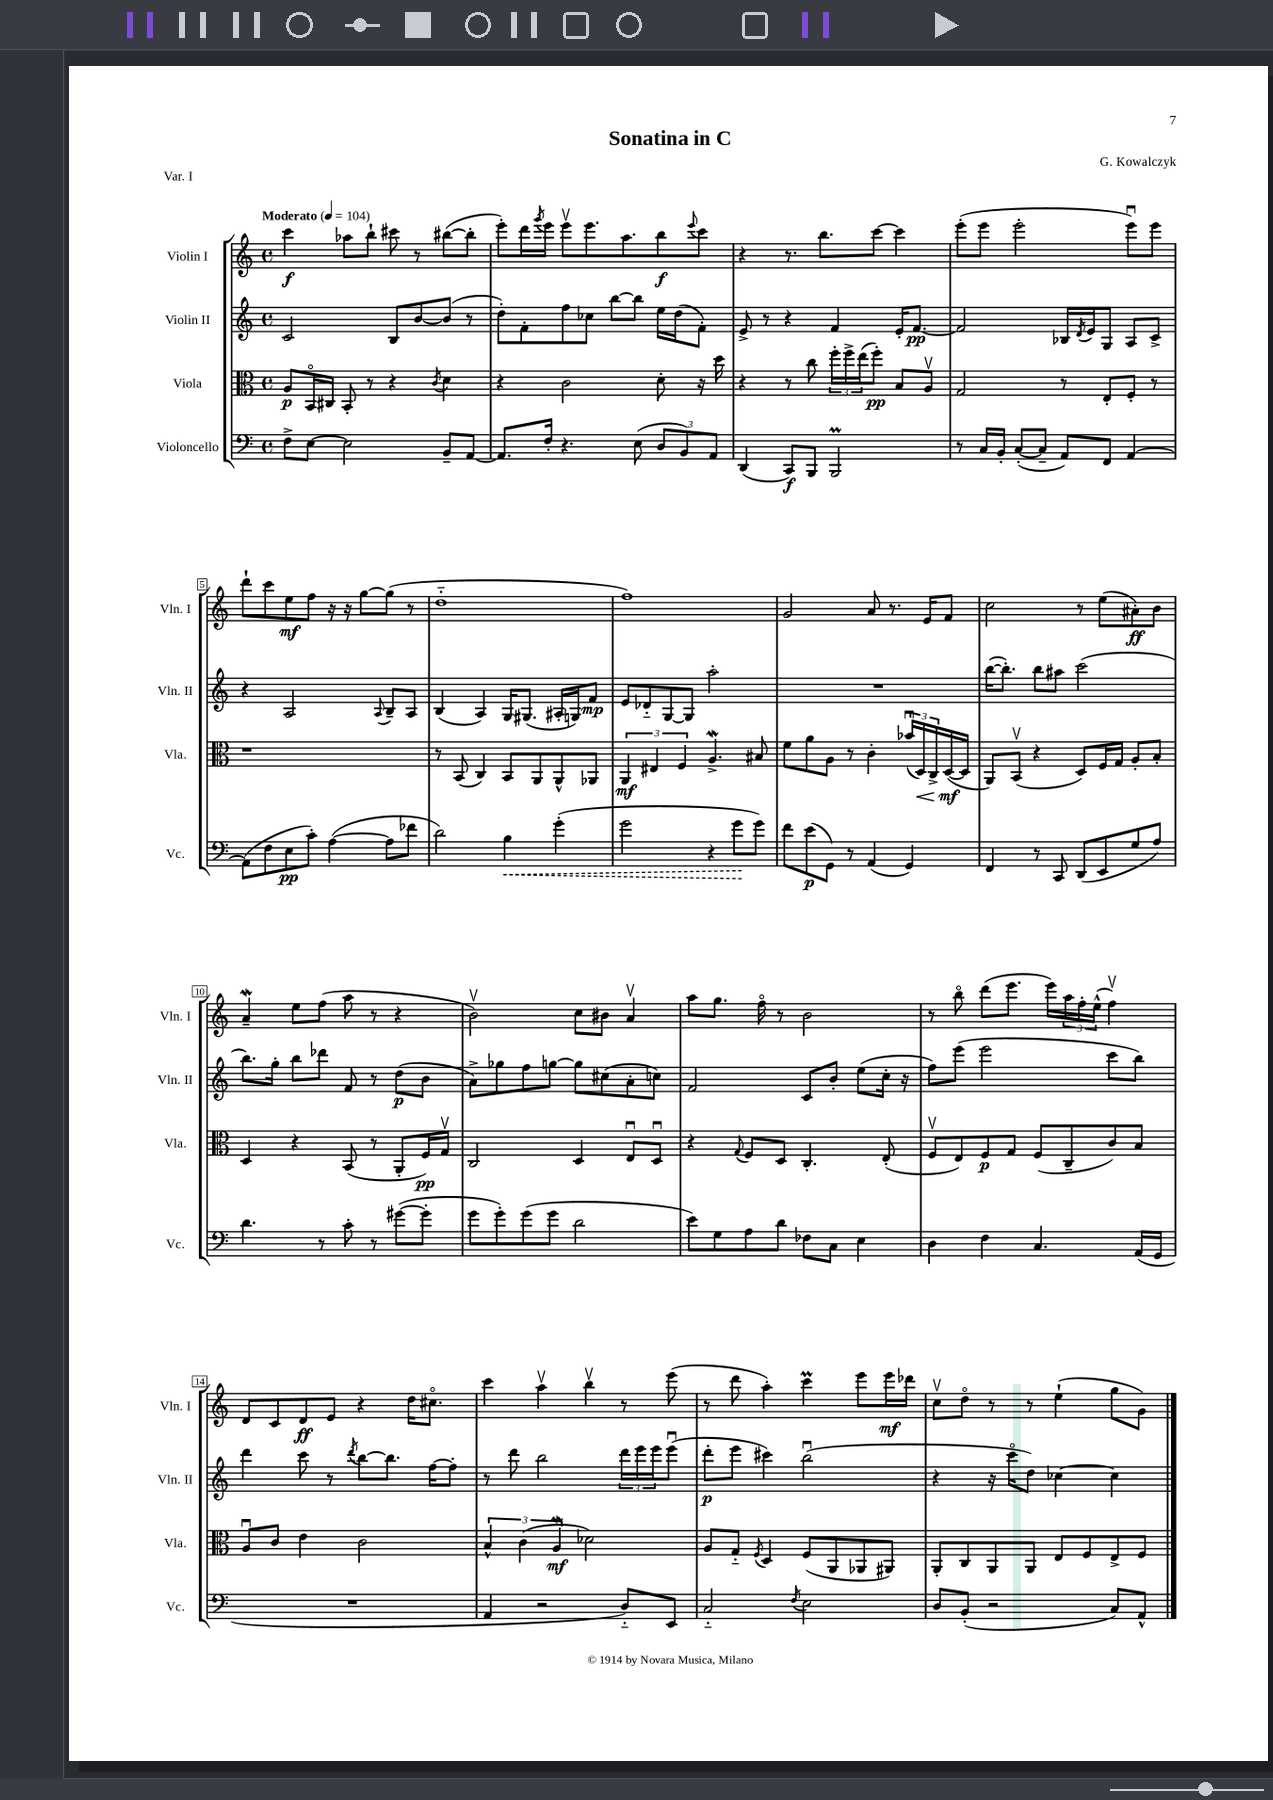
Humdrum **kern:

**kern	**kern	**kern	**kern
*staff4	*staff3	*staff2	*staff1
*clefF4	*clefC3	*clefG2	*clefG2
*k[]	*k[]	*k[]	*k[]
*M4/4	*M4/4	*M4/4	*M4/4
*met(c)	*met(c)	*met(c)	*met(c)
*MM104	*MM104	*MM104	*MM104
8F^	8A	2c	4ccc
[8E	16BBo	.	.
.	16C#	.	.
2E]	8BB'	.	8aa-
.	8r	.	8bb`
.	4r	8B	8ccc#
.	.	[8b	8r
.	8qc	.	.
8BB~	4d	(8b]	([8bb#
[8AA	.	8r	8bb#']
=	=	=	=
8.AA]	4r	8dd')	8eee')
.	.	8f'	16ddd
.	.	.	8qggg
16F'	.	.	16eee
4.r	2c	8ff	8eeev
.	.	8cc-	8.eee
.	.	[8bb	.
.	.	.	8.aa
(8E	.	8bb]	.
12D	8d'	16ee	8bb
.	.	(16dd	.
12BB)	.	.	.
.	.	.	8qqeee
.	16r	8f')	8ccc
12AA	.	.	.
.	16dd	.	.
=	=	=	=
(4DD	4r	8e^	4r
.	.	8r	.
8CC)	8r	4r	8.r
8BBB	8cc	.	.
.	.	.	8.bb
2BBB	24ff'	4f	.
.	24ff^	.	.
.	(24ee	.	.
.	8ff')	.	[8ccc
.	8B	16e'	4ccc]
.	.	[8.f	.
.	8Av	.	.
=	=	=	=
8r	2G	2f]	(8eee'
16C	.	.	8eee
16BB'	.	.	.
([8C'	.	.	2eee'
8C~]	.	.	.
8AA)	8r	16B-	.
.	.	8qd	.
.	.	16e	.
8FF	8E'	8G	.
[4AA	8F'	8A	8eeeu)
.	8r	8c^	8eee
=	=	=	=
(8AA]	1r	4r	8ddd`
8F	.	.	8ccc
8E	.	2A	8ee
8c')	.	.	8ff
([4A	.	.	16r
.	.	.	16r
.	.	.	[8gg
.	.	8qqA	.
8A]	.	8B~	(8gg]
8f-	.	8A	8r
=	=	=	=
2d)	8r	(4B	1dd'~
.	(8BB	.	.
.	4C)	4A)	.
4B	8BB	16G	.
.	.	(8.G#	.
.	8AA	.	.
(4g'	8AA^^	16A#'	.
.	.	16G)	.
.	8AA-	8f	.
=	=	=	=
2g	6AA	8e	1ff)
.	.	8d-'~	.
.	6E#	.	.
.	.	[8G	.
.	6F	.	.
.	.	8G]	.
4r	4.A^	2aa'	.
8g	.	.	.
8g)	8B#	.	.
=	=	=	=
8f	8f	1r	2g
(8e	8a	.	.
8GG)	8A	.	.
8r	8r	.	.
(4AA	4c'	.	8a
.	.	.	8.r
4GG)	(24b-u	.	.
.	24D)	.	.
.	.	.	16e
.	24C^	.	.
.	([16D	.	8f
.	16D]	.	.
=	=	=	=
4FF	8AA)	([16bb	2cc
.	.	8.bb'])	.
.	(8BBv	.	.
8r	4r	8bb	.
8CC	.	8aa#	.
(8DD	8D)	(2ccc	8r
8EE	16F	.	(8ee
.	16G	.	.
8G	8A'	.	8a#')
8A)	8B'	.	8b
=	=	=	=
4.d	4D	8.bb)	4a~
.	.	16gg'	.
.	4r	8bb	8ee
8r	.	8ddd-	(8ff
8c'	(8BB	8f	8aa
8r	8r	8r	8r
([8g#	8AA'	(8dd	4r
8g#']	16F)	8b	.
.	16Gv	.	.
=	=	=	=
8g	2C	8a^)	2bv)
8g')	.	8gg-	.
(8g	.	8ff	.
8g	.	[8gg	.
2d	4D	8gg]	8cc
.	.	(8cc#	8b#
.	8Eu	8a'	4av
.	8Du	8cc)	.
=	=	=	=
8e)	4r	2f	8aa
8G	.	.	8.gg
.	8qqG	.	.
8A	8F	.	.
.	.	.	16ffo
8d	8D	.	8r
8F-	4.C'	8c	2b
8C	.	8b'	.
4E	.	(8ee	.
.	(8E'	16cc'	.
.	.	16r	.
=	=	=	=
4D	8Fv	8ff)	8r
.	8E)	(8eee	8bbo
4F	8F	2eee	(8ddd
.	8G	.	8.eee
4.C	(8F	.	.
.	.	.	16eee)
.	8C~	.	24aa
.	.	.	24ff'
.	.	.	(24ee^^
.	8c)	8ccc	4ffv)
(16AA	8B	8bb)	.
16GG	.	.	.
=	=	=	=
1r	8Au	4ddd	8d
.	8c	.	8c
.	4e	8ccc	8d
.	.	8r	8e
.	.	8qddd	.
.	2c	[8bb	4r
.	.	8.bb]	.
.	.	.	16dd
.	.	[16ff	8.cc#o
.	.	8ff']	.
=	=	=	=
4AA	6B^^	8r	4ccc
.	.	8ddd	.
.	(6c	.	.
2r	.	2bb	4aav
.	6A	.	.
.	2d-)	.	4bbv
8D'~)	.	24ddd	8r
.	.	24eee	.
.	.	24eee	.
8EE	.	(8eeeu	(8eee
=	=	=	=
2C'~	8A	8ddd'	8r
.	8G'~	8eee	8ddd
.	8qF	.	.
.	4D	4ccc#)	4aa')
8qF	.	.	.
2E	(8F	(2bbu	4ccc
.	8AA	.	.
.	8AA-	.	8eee
.	8AA#)	.	16eee
.	.	.	16ddd-
=	=	=	=
8D	8AA'	4r	8ccv
(8BB'	8C	.	8ddo
2r	8AA	16r	8r
.	.	16ccco	.
.	8AA	8dd)	8r
.	8E	[4cc-	(4ee`
.	8F	.	.
8C)	8E^	4cc-]	8gg
8AA^^	8F	.	8g)
==	==	==	==
*-	*-	*-	*-
